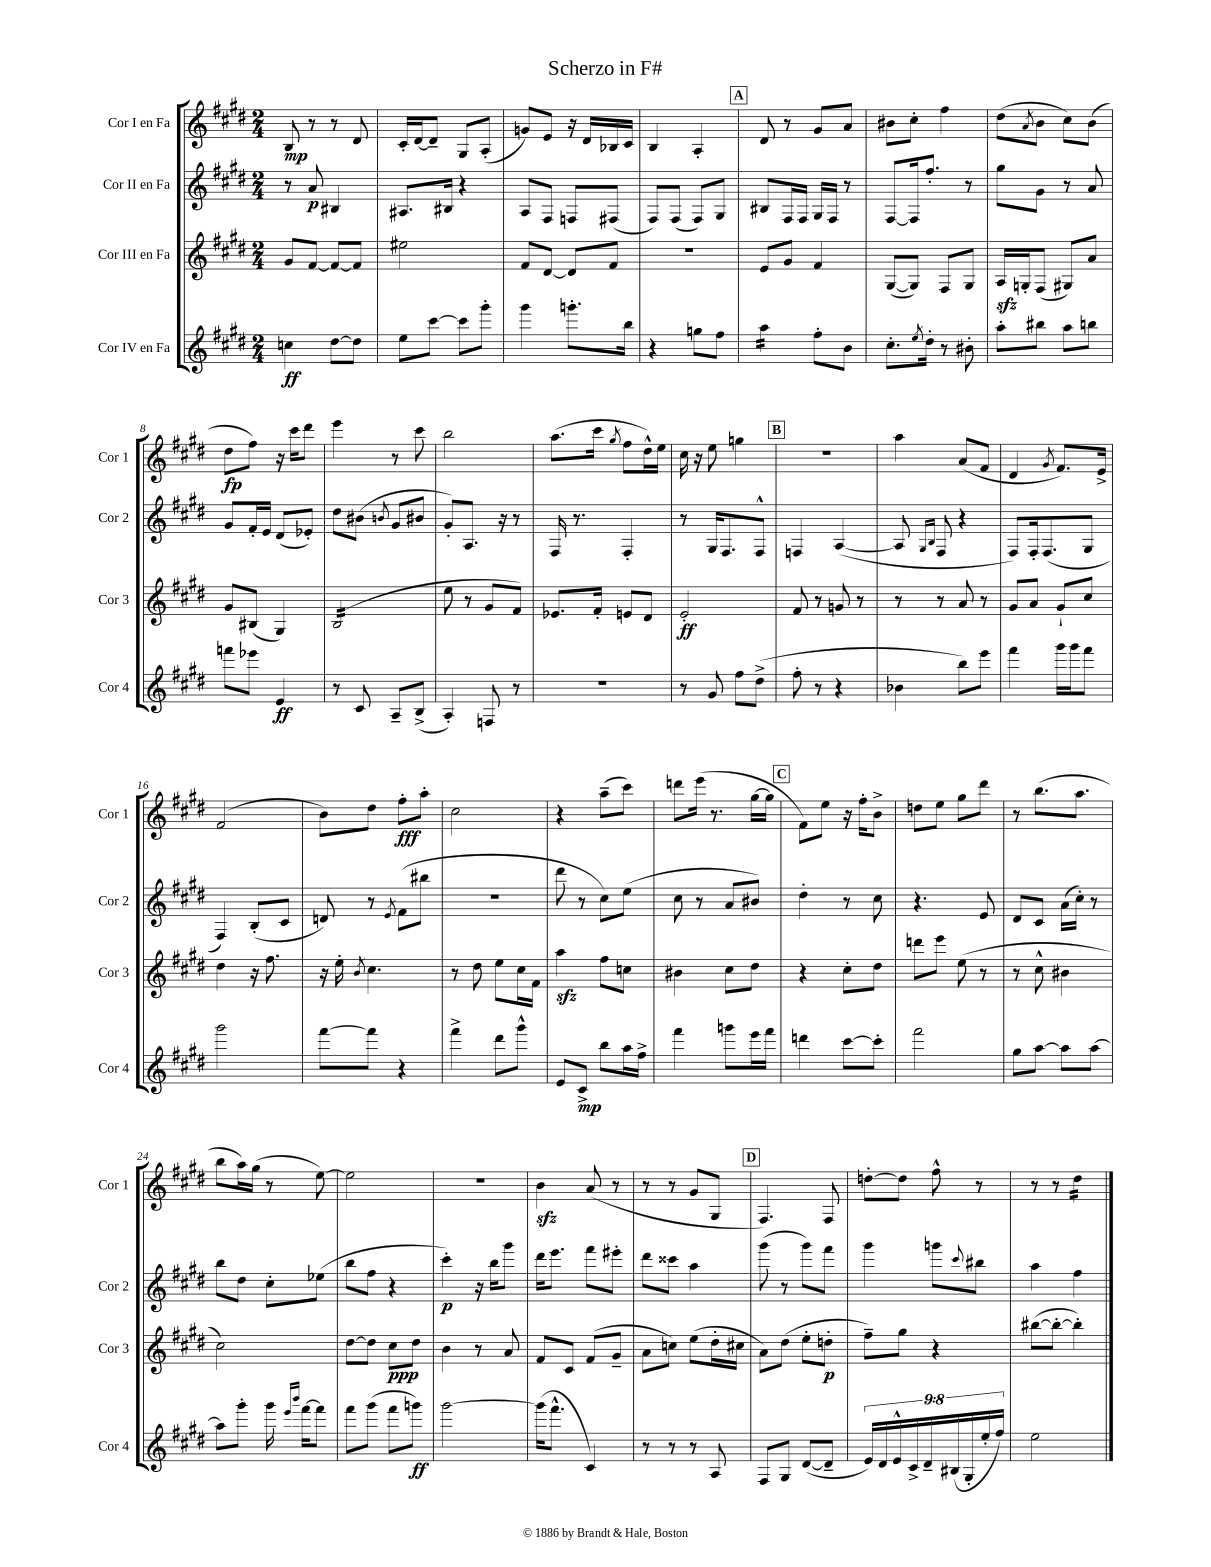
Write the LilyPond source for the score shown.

\header { title = "Scherzo in F#" }
<<
\new StaffGroup <<
\new Staff = "s0" \with { instrumentName = "Cor I en Fa" shortInstrumentName = "Cor 1" } {
    \clef treble \key e \major \numericTimeSignature \time 2/4
    b8\mp r8 r8 dis'8 |
    cis'16-. dis'16~ dis'8-- gis8 a8-.( |
    g'8) e'8 r16 dis'16 bes16 cis'16 |
    b4 a4-. |
    \mark \markup { \box "A" } dis'8 r8 gis'8 a'8 |
    bis'8 cis''8-. fis''4 |
    dis''8( \acciaccatura { a'8 } b'8 cis''8) b'8( |
    dis''8\fp fis''8) r16 cis'''16 dis'''8 |
    e'''4 r8 cis'''8 |
    b''2 |
    a''8.( cis'''16 \acciaccatura { gis''8 } fis''8 dis''16-^) e''16 |
    cis''16 r16 e''8 g''4 |
    \mark \markup { \box "B" } r2 |
    a''4 a'8( fis'8 |
    dis'4 \acciaccatura { gis'8 } fis'8.) e'16-> |
    fis'2( |
    b'8) dis''8 fis''8-.\fff a''8-. |
    cis''2 |
    r4 a''8--( cis'''8) |
    d'''8 e'''16( r8. gis''16~ gis''16 |
    \mark \markup { \box "C" } fis'8) e''8 r16 fis''16-. b'8-> |
    d''8 e''8 gis''8 dis'''8 |
    r8 b''8.( a''8. |
    b''8 a''16) gis''16( r8 e''8~) |
    e''2 |
    R2 |
    b'4\sfz a'8( r8 |
    r8 r8 gis'8 gis8 |
    \mark \markup { \box "D" } fis4.) fis8 |
    d''8~-. d''8 fis''8-^ r8 |
    r8 r8 dis''4:16 \bar "|." |
}
\new Staff = "s1" \with { instrumentName = "Cor II en Fa" shortInstrumentName = "Cor 2" } {
    \clef treble \key e \major \numericTimeSignature \time 2/4
    r8 a'8\p bis4 |
    ais8. bis16 r4 |
    a8 fis8 f8 fis8( |
    fis8) fis8( fis8) gis8 |
    \mark \markup { \box "A" } bis8 fis16 fis16 gis16 fis16 r8 |
    fis8~ fis16 fis''8.-. r8 |
    gis''8 gis'8 r8 a'8 |
    gis'8 fis'16-. e'16 dis'8( ees'8-.) |
    dis''8 bis'8( \acciaccatura { b'8 } gis'8 bis'8 |
    gis'8-.) a8. r16 r8 |
    fis16 r8. fis4-. |
    r8 gis16 fis8. fis8-^ |
    \mark \markup { \box "B" } f4 a4~( |
    a8 \grace { gis16 b16 } fis8 r4 |
    fis8) fis16-. fis8.( gis8 |
    fis4) b8-.( cis'8 |
    d'8) r8 \acciaccatura { e'8 } fis'8( bis''8 |
    r2 |
    dis'''8 r8 cis''8) e''8( |
    cis''8 r8 a'8 bis'8) |
    \mark \markup { \box "C" } dis''4-. r8 cis''8 |
    r4. e'8 |
    dis'8 cis'8 a'16( cis''16-.) r8 |
    b''8 dis''8 cis''8-. ees''8( |
    b''8 fis''8 r4 |
    cis'''4-.\p) r16 b''16 gis'''8 |
    dis'''16 e'''8. fis'''8 eis'''8-. |
    dis'''8 cisis'''8 a''4 |
    \mark \markup { \box "D" } gis'''8( r8 gis'''8) fis'''8 |
    gis'''4 g'''8 \appoggiatura { cis'''8 } bis''8 |
    a''4 fis''4 \bar "|." |
}
\new Staff = "s2" \with { instrumentName = "Cor III en Fa" shortInstrumentName = "Cor 3" } {
    \clef treble \key e \major \numericTimeSignature \time 2/4
    gis'8 fis'8~ fis'8~ fis'8 |
    eis''2 |
    fis'8 dis'8~ dis'8 fis'8 |
    R2 |
    \mark \markup { \box "A" } e'8 gis'8 fis'4 |
    gis8~( gis8) fis8 gis8 |
    a16\sfz g16-. fis8( gis8) a'8 |
    gis'8 bis8( gis4) |
    b2:16( |
    e''8 r8 gis'8 fis'8) |
    ees'8. fis'16-. e'8 dis'8 |
    e'2-.\ff |
    \mark \markup { \box "B" } fis'8 r8 g'8 r8 |
    r8 r8 a'8 r8 |
    gis'8 a'8 gis'8-! cis''8 |
    dis''4 r16 fis''8. |
    r16 e''16-. \acciaccatura { b'8 } cis''4. |
    r8 dis''8 e''8 cis''16 fis'16 |
    a''4\sfz fis''8 c''8 |
    bis'4 cis''8 dis''8 |
    \mark \markup { \box "C" } r4 cis''8-. dis''8 |
    d'''8 e'''8 e''8( r8 |
    r8 cis''8-^ bis'4 |
    cis''2) |
    dis''8~ dis''8 cis''8\ppp dis''8 |
    b'4 r8 a'8 |
    fis'8 cis'8 fis'8( gis'8-- |
    a'8 c''8) e''8( dis''16-. cis''16 |
    \mark \markup { \box "D" } a'8) dis''8( e''8-. d''8-.\p |
    fis''8--) gis''8 r4 |
    bis''8~( bis''8~-. bis''4-.) \bar "|." |
}
\new Staff = "s3" \with { instrumentName = "Cor IV en Fa" shortInstrumentName = "Cor 4" } {
    \clef treble \key e \major \numericTimeSignature \time 2/4 \override Staff.TupletNumber.text = #tuplet-number::calc-fraction-text
    c''4\ff dis''8~ dis''8 |
    e''8 cis'''8~ cis'''8 gis'''8-. |
    gis'''4 g'''8.-. b''16 |
    r4 g''8 fis''8 |
    \mark \markup { \box "A" } a''4:16 fis''8-. b'8 |
    cis''8.-. \acciaccatura { e''8 } dis''16-. r8 bis'8-. |
    a''8-. bis''8 a''8 b''8 |
    f'''8 ees'''8 e'4\ff |
    r8 cis'8 a8-- b8->( |
    a4-.) f8 r8 |
    r2 |
    r8 gis'8 fis''8 dis''8->( |
    \mark \markup { \box "B" } fis''8-. r8 r4 |
    bes'4 b''8) e'''8 |
    fis'''4 gis'''16 gis'''16 fis'''8 |
    gis'''2 |
    fis'''8~ fis'''8 r4 |
    fis'''4-> dis'''8 gis'''8-^ |
    e'8 cis'8->\mp b''8 a''16 fis''16-> |
    fis'''4 g'''8 e'''16 fis'''16 |
    \mark \markup { \box "C" } d'''4 cis'''8~ cis'''8-. |
    fis'''2 |
    gis''8 a''8~ a''8 a''8~ |
    a''8 gis'''8-. gis'''16 \grace { e'''16 b'''16 } fis'''16~ fis'''8 |
    fis'''8 gis'''8( fis'''8 g'''8\ff) |
    gis'''2~ |
    gis'''16( fis'''8.-^ cis'4) |
    r8 r8 r8 a8 |
    \mark \markup { \box "D" } fis8 gis8 dis'8~( dis'8-- |
    \tuplet 9/8 { e'16) dis'16 e'16-^ cis'16-> dis'16-- bis16( gis16-. e''16-. fis''16) } |
    e''2 \bar "|." |
}
>>
>>
